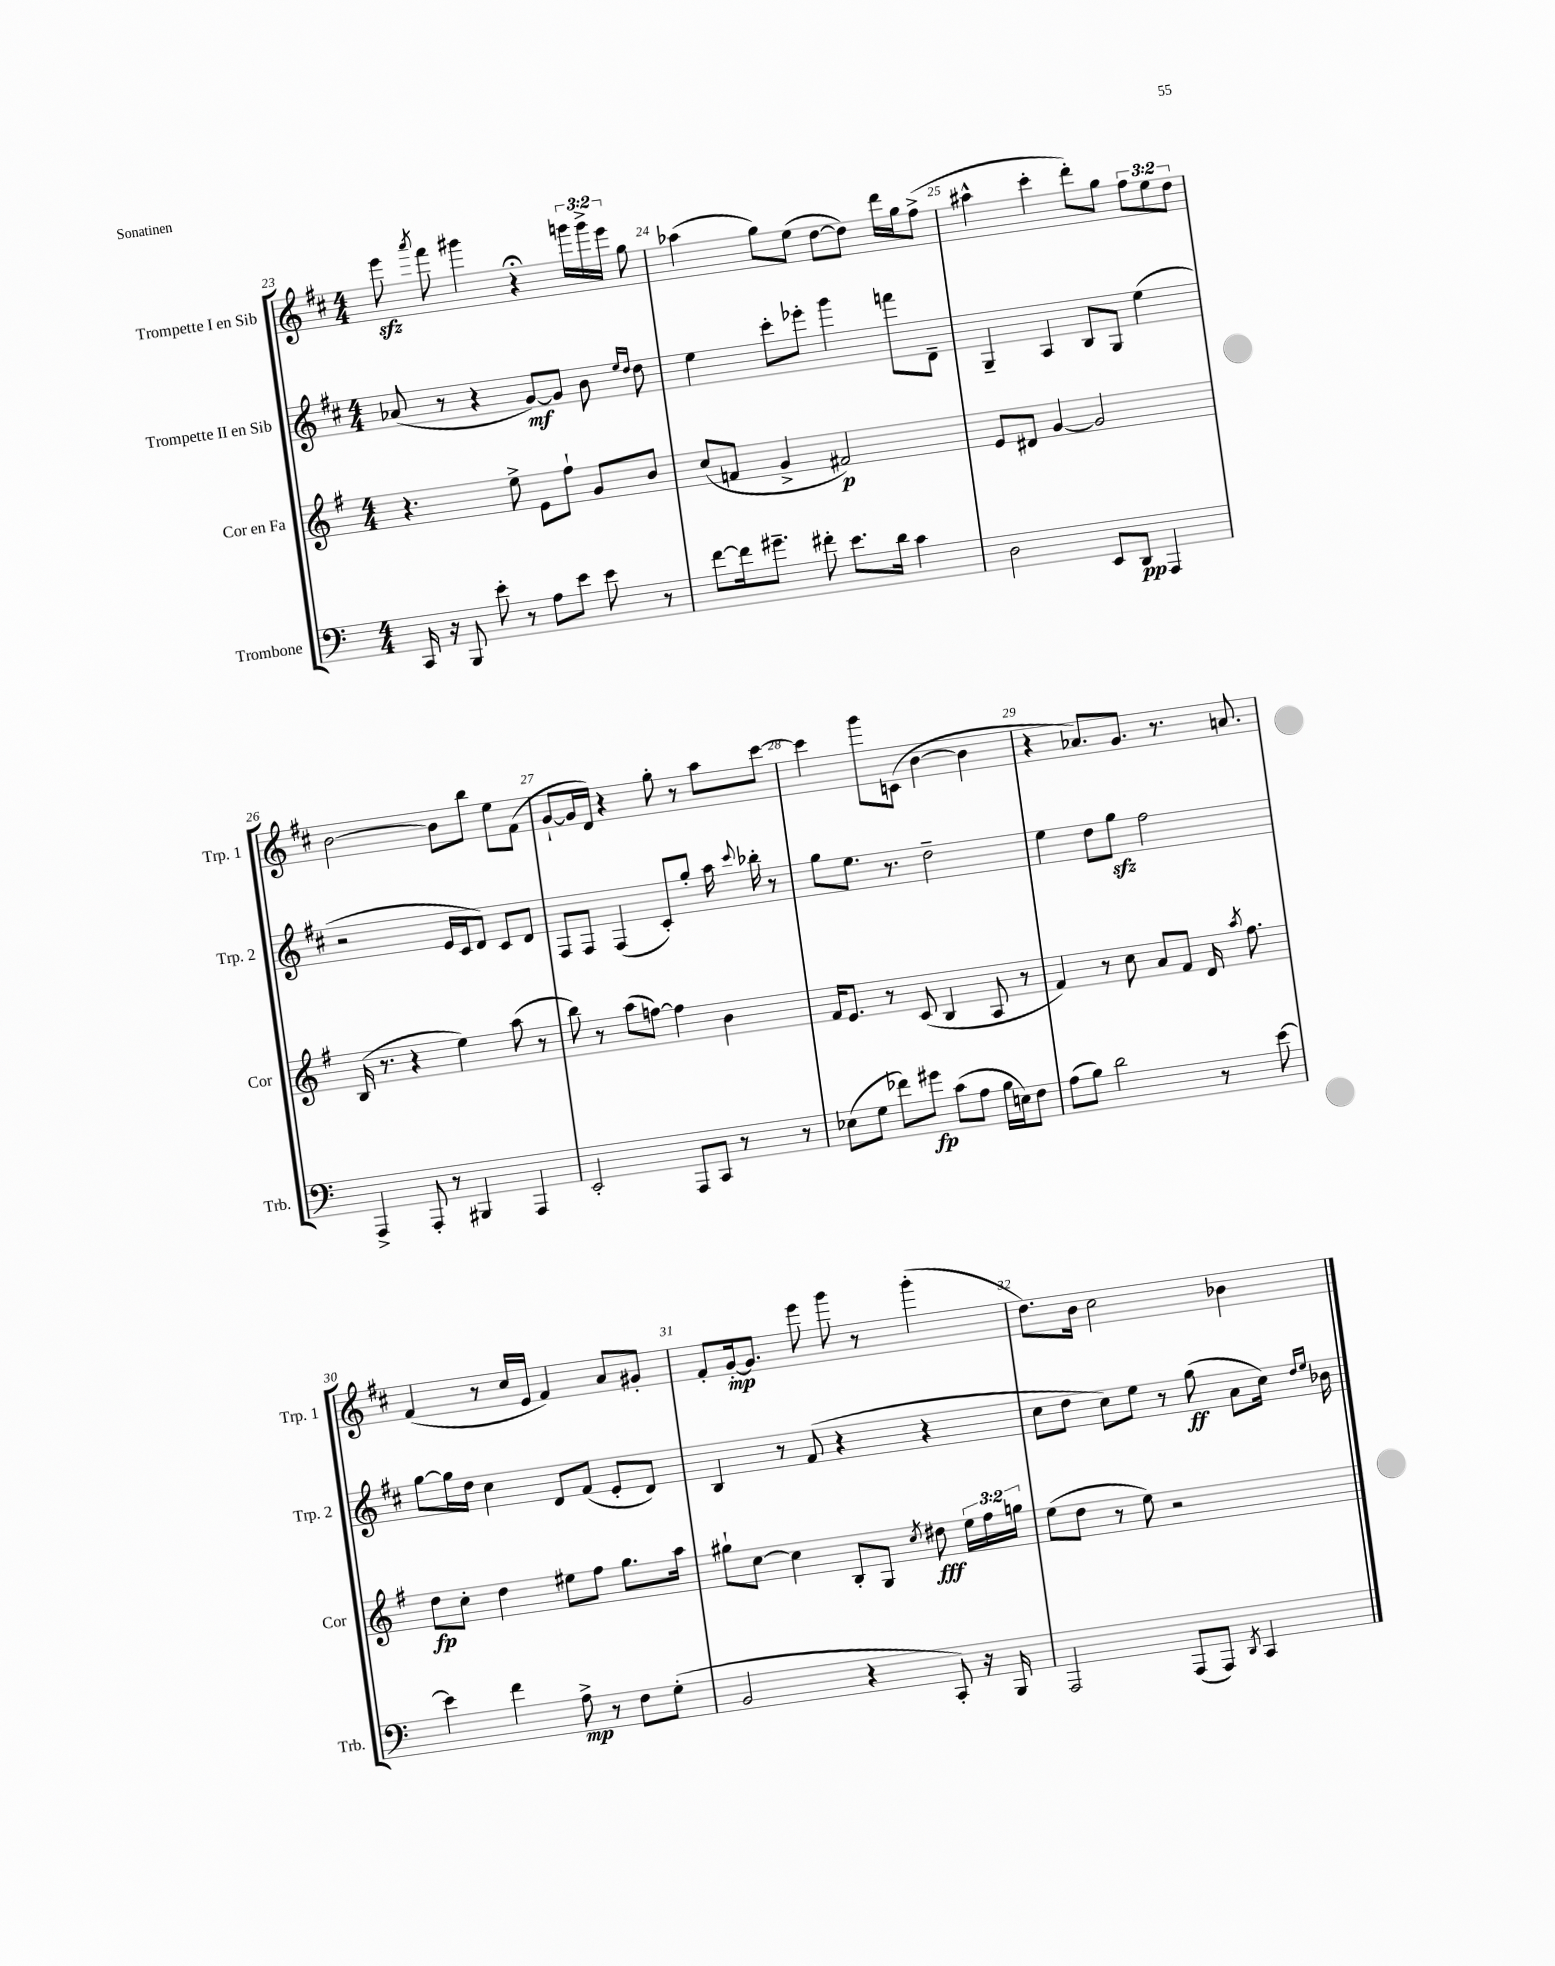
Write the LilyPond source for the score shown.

<<
\new StaffGroup <<
\new Staff = "s0" \with { instrumentName = "Trompette I en Sib" shortInstrumentName = "Trp. 1" } {
    \clef treble \key d \major \numericTimeSignature \time 4/4 \override Staff.TupletNumber.text = #tuplet-number::calc-fraction-text
    \autoBeamOff e'''8\sfz \acciaccatura { a'''8 } fis'''8 gis'''4 r4\fermata \tuplet 3/2 { g'''16[ g'''16-> e'''16] } g''8 |
    aes''4( g''8[) e''8]( d''8[~ d''8]) d'''16[ g''16 fis''8]->( |
    ais''4-^ cis'''4-. d'''8[-.) g''8] \tuplet 3/2 { fis''8[ e''8 d''8] } |
    b'2~ b'8[ b''8] e''8[ fis'8]( |
    g'8[~-! g'16 d'16]) r4 g''8-. r8 a''8[ cis'''8]~ |
    cis'''4 g'''8[ c'8]( b'4~ b'4 |
    r4 aes'8.[) g'8.] r8. a'8. |
    fis'4( r8 cis''16[ e'16] fis'4) a'8[ gis'8]-. |
    fis'8[-. g'16~-.\mp g'8.] e'''8 g'''8 r8 g'''4-.( |
    d''8.[) b'16] cis''2 bes'4 \bar "|." |
}
\new Staff = "s1" \with { instrumentName = "Trompette II en Sib" shortInstrumentName = "Trp. 2" } {
    \clef treble \key d \major \numericTimeSignature \time 4/4
    \autoBeamOff aes'8( r8 r4 g'8[~\mf) g'8] b'8 \grace { e''16[ d''16] } d''8 |
    e''4 cis'''8[-. ees'''8]-. g'''4 f'''8[ d'8]-- |
    g4-- a4 b8[ g8] e''4( |
    r2 e'16[ cis'16 d'8]) cis'8[ d'8] |
    fis8[ fis8] fis4( cis'8[-.) g''8]-. a''16 \appoggiatura { cis'''8 } bes''16-. r8 |
    g''8[ e''8.] r8. d''2-- |
    e''4 d''8[ g''8]\sfz fis''2 |
    g''8[~ g''16 d''16] cis''4 d'8[ fis'8]( e'8[-. d'8]) |
    b4 r8 fis'8( r4 r4 |
    cis''8[ d''8] cis''8[) e''8] r8 g''8\ff( a'8[ cis''16]) \grace { d''16[ e''16] } bes'16 \bar "|." |
}
\new Staff = "s2" \with { instrumentName = "Cor en Fa" shortInstrumentName = "Cor" } {
    \clef treble \key g \major \numericTimeSignature \time 4/4 \override Staff.TupletNumber.text = #tuplet-number::calc-fraction-text
    \autoBeamOff r4. e''8-> e'8[ fis''8]-! g'8[ b'8] |
    c''8[( f'8] g'4-> fis'2\p) |
    e'8[ dis'8] g'4~ g'2 |
    b16( r8. r4 e''4) a''8( r8 |
    b''8) r8 a''8[( f''8]~) f''4 b'4 |
    fis'16[ e'8.] r8 c'8( b4 a8 r8 |
    fis'4) r8 c''8 a'8[ fis'8] d'16 \acciaccatura { a''8 } fis''8. |
    d''8[\fp c''8]-. d''4 eis''8[ fis''8] g''8.[ a''16] |
    gis''8[-! c''8]~ c''4 b8[-. g8] \acciaccatura { c''8 } dis''8\fff \tuplet 3/2 { e''16[ fis''16 g''16] } |
    e''8[( d''8] r8 e''8) r2 \bar "|." |
}
\new Staff = "s3" \with { instrumentName = "Trombone" shortInstrumentName = "Trb." } {
    \clef bass \key c \major \numericTimeSignature \time 4/4
    \autoBeamOff c,16 r16 b,,8 e'8-. r8 a8[ e'8] e'8 r8 |
    f'8[~ f'16 gis'8.]-- fis'8-. e'8.[ d'16] c'4 |
    d2 e,8[ d,8]\pp a,,4 |
    a,,4-> a,,8-. r8 bis,,4 a,,4 |
    e,2-. a,,8[ c,8] r8 r8 |
    ees8[( g8] fes'8[) gis'8]\fp c'8[( a8] b16[ e16) f8] |
    a8[( b8]) d'2 r8 e'8~ |
    e'4 f'4 a8->\mp r8 f8[ g8]-.( |
    b,2 r4 c,8-.) r16 b,,16 |
    a,,2 a,,8[( a,,8]) \acciaccatura { d,8 } c,4 \bar "|." |
}
>>
>>
\layout { \context { \Score currentBarNumber = #23 \override BarNumber.break-visibility = ##(#f #t #t) barNumberVisibility = #all-bar-numbers-visible } }
